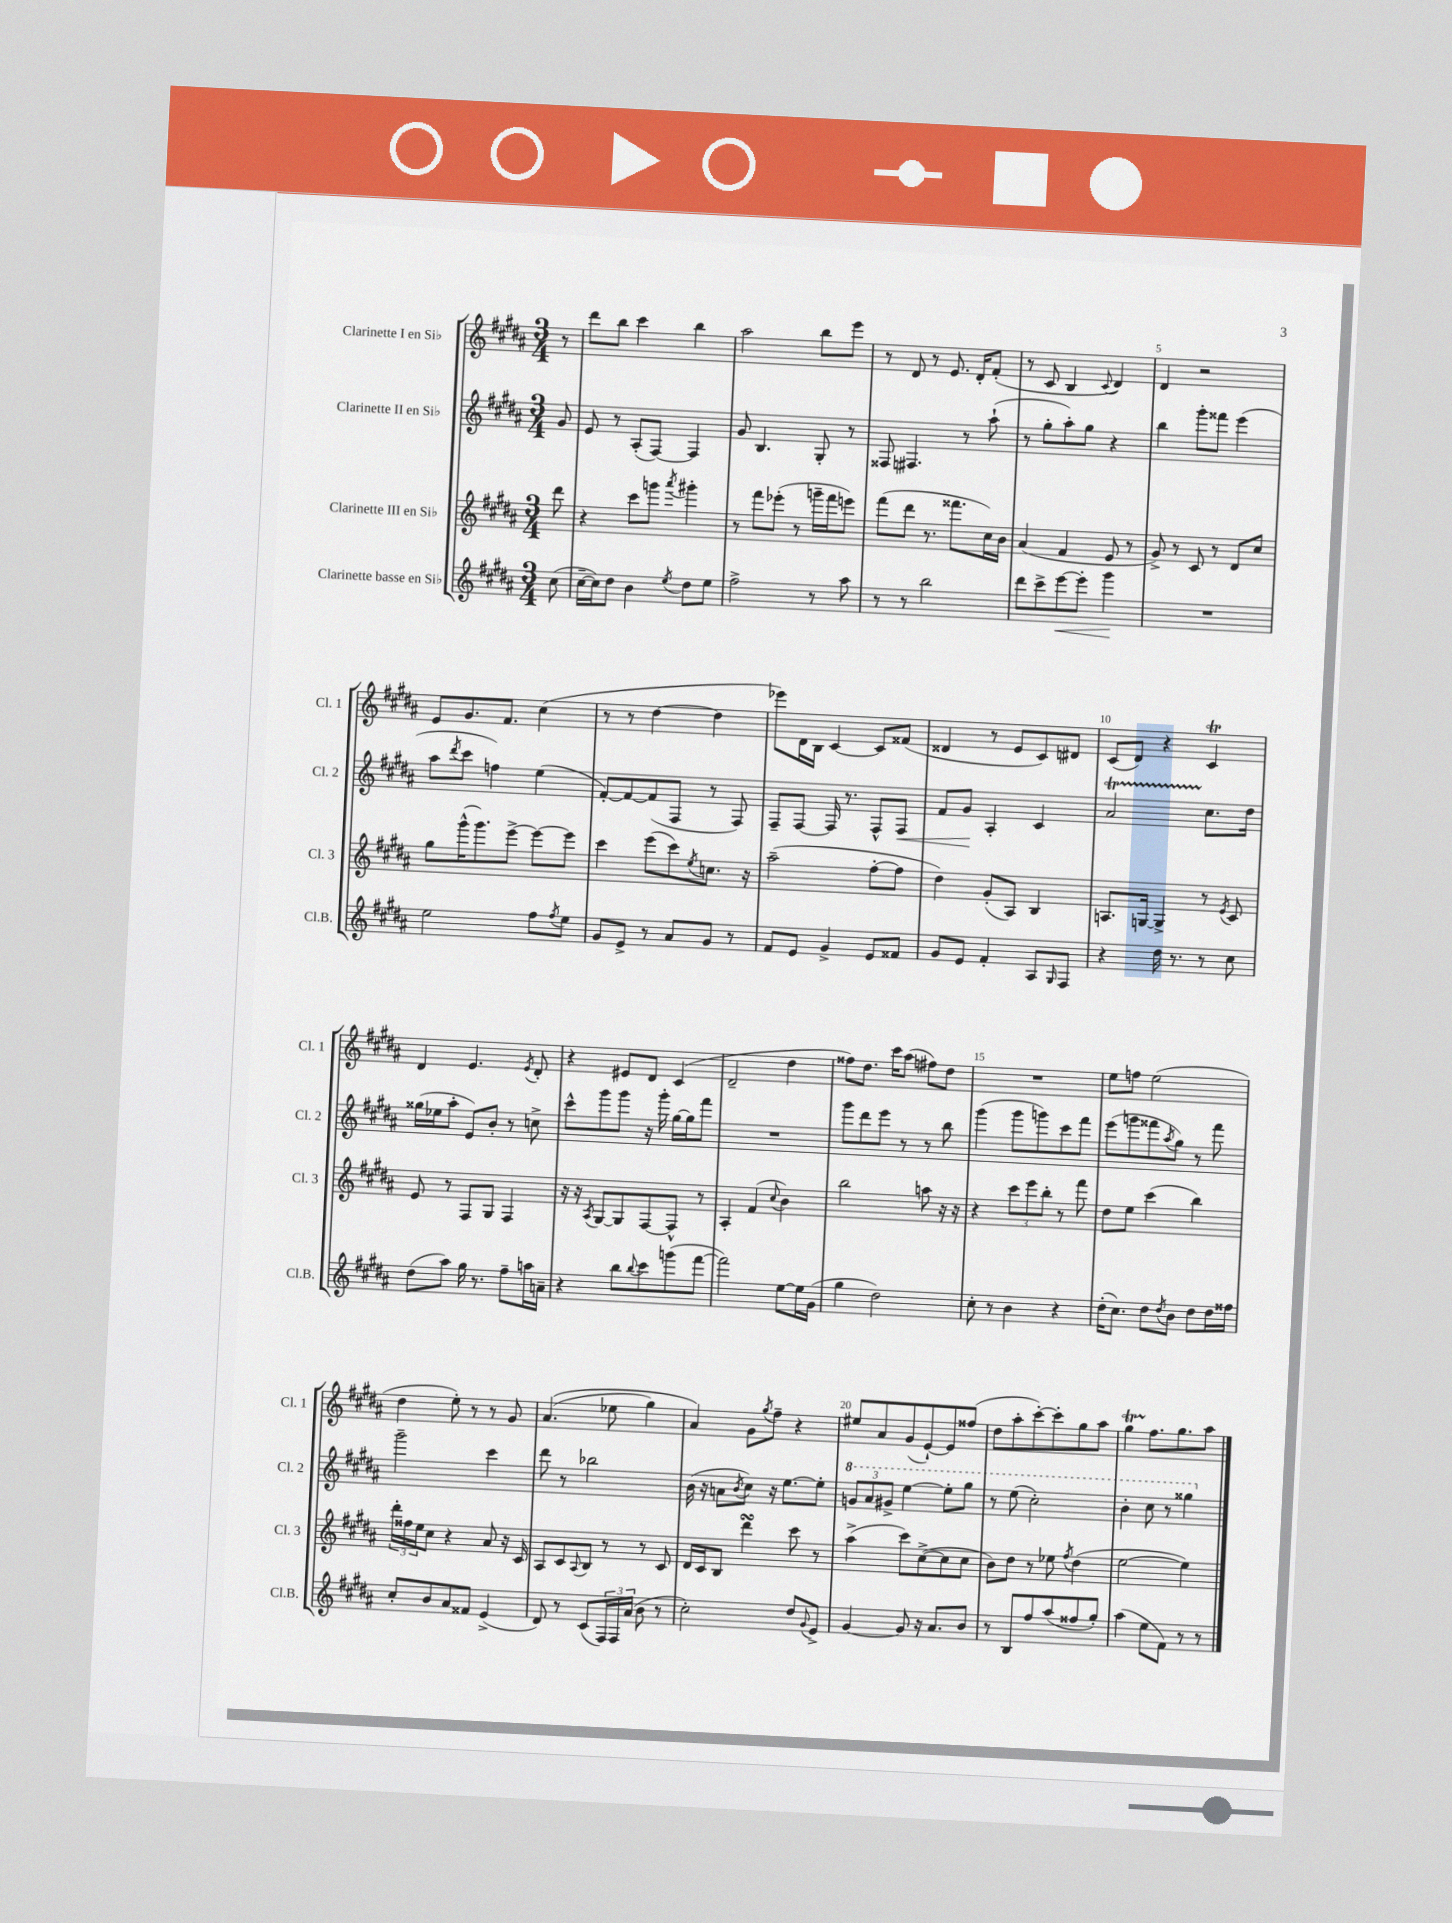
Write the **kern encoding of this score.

**kern	**kern	**kern	**kern
*staff4	*staff3	*staff2	*staff1
*clefG2	*clefG2	*clefG2	*clefG2
*k[f#c#g#d#a#]	*k[f#c#g#d#a#]	*k[f#c#g#d#a#]	*k[f#c#g#d#a#]
*M3/4	*M3/4	*M3/4	*M3/4
(8cc#\	8ddd#\	8g#/	8r
=	=	=	=
[16cc#~\LL	4r	8e/	8ddd#\L
16cc#\]J)	.	.	.
8dd#\J	.	8r	8bb\J
4b\	8ccc#\L	(8A#'/L	4ccc#\
.	8ggg\J	[8F#/J)	.
8qee/	8qaaa#/	.	.
8dd#\L	4ggg#'\	4F#/]	4bb\
8ee\J	.	.	.
=	=	=	=
2ff#^\	8r	8g#/	2aa#\
.	8fff#\L	4.B/	.
.	(8eee-'\J	.	.
.	8r	.	.
8r	16ggg~\LL	8G#'/	8bb\L
.	16fff#\J	.	.
8aa#\	8eee\J)	8r	8eee\J
=	=	=	=
8r	(8fff#\L	8F##/	8r
8r	8ddd#\J	4.F#/	8d#/
2bb\	8.r	.	8r
.	.	.	8.e/
.	8.fff##\L	.	.
.	.	8r	.
.	.	.	16d#'/LK
.	16cc#\L)	(8aa#`\	(8f#'/J
.	16b\JJ	.	.
=	=	=	=
8ddd#\L	(4a#/	8r	8r
8ccc#^\	.	8gg#'\L	8c#/
[8eee\	4f#/	8aa#'\)	4B/
8eee'\]J	.	8gg#\J	.
.	.	.	8qqc#/
4ggg#\	8e/	4r	4d#/)
.	8r	.	.
=	=	=	=
2.r	8g#^/)	4bb\	4d#/
.	8r	.	.
.	8c#/	8ggg#'\L	2r
.	8r	8fff##\J	.
.	8d#/L	(4eee\	.
.	8cc#/J	.	.
=	=	=	=
2ee\	8gg#\L	8aa#\L	8e/L
.	.	8qddd#/	.
.	(16ggg#^^\K	8ccc#\J	8.g#/
.	8.ggg#\)	.	.
.	.	4ff\)	.
.	.	.	8.f#/J
.	[8eee^\J	.	.
8ff#\L	8eee\_L	(4ee\	(4cc#\
8qff#/	.	.	.
8ee\J	8eee\]J	.	.
=	=	=	=
8g#/L	4ccc#\	[8f#'/L)	8r
8e^/J	.	8f#/_	8r
8r	(8eee\L	(8f#/]	[4dd#\
8a#/L	8ccc#\)	8F#/J	.
.	8qee/	.	.
8g#/J	8.cc\J	8r	4dd#\]
8r	.	8F#/)	.
.	16r	.	.
=	=	=	=
8f#/L	(2aa#~\	8F#~/L	8eee-\L)
8e/J	.	[8F#/J	16d#\L
.	.	.	16B\JJ
4g#^/	.	16F#/]	[4c#/
.	.	8.r	.
8e/L	[8ff#'\L	8F#^^/L	8c#/]L
8f##/J	8ff#\]J	8F#/J	(8f##/J
=	=	=	=
8g#/L	4dd#\)	8f#/L	4d##/
8e/J	.	8g#/J	.
4f#'/	(8g#'/L	4A#'/	8r
.	8A#/J)	.	8e/L
8A#/L	4B/	4c#/	8c#/)
16qqG#/	.	.	.
8F#/J	.	.	8d#/J
=	=	=	=
4r	8.A/L	2a#/	(8c#/L
.	.	.	8d#/J)
.	[16G/Jk	.	.
16dd#\	4G^/]	.	4r
8.r	.	.	.
8r	8r	8.cc#\L	4c#/
.	8qe/	.	.
8cc#\	8c#/	.	.
.	.	16dd#\Jk	.
=	=	=	=
(8dd#\L	8e/	(16gg##\LL	4d#/
.	.	16ee-\J	.
8aa#\J)	8r	8aa#'\J	.
16gg#\	8F#/L	8e/L)	4.e/
8.r	.	.	.
.	8G#/J	8b'/J	.
8ff#~\L	4F#/	8r	.
.	.	.	8qe/
16aa\L	.	8cc^\	8d#'/
16a~\JJ	.	.	.
=	=	=	=
4r	16r	8ccc#^^\L	4r
.	16r	.	.
.	8qA#/	.	.
.	[8G#/L	8ggg#\	.
8bb\L	8G#/]	8ggg#\J	8e#/L
8qqbb/	.	.	.
8ccc#\	[8F#/	16r	8d#/J
.	.	16ggg#'\	.
(8ggg\	8F#^^/]J	[16gg#\LL	(4c#/
.	.	16gg#\]J	.
[8fff#\J	8r	8fff#\J	.
=	=	=	=
2fff#\])	4A#'/	2.r	2d#~/
.	(4f#/	.	.
.	8qqcc#/	.	.
[8ee\L	4b\)	.	4dd#\
16ee\]L	.	.	.
(16g#\JJ	.	.	.
=	=	=	=
4gg#\	2bb\	8ggg#\L	8ff##\L)
.	.	8ddd#\	8.dd#\J
2dd#\)	.	8eee\J	.
.	.	.	16ccc#\LK
.	.	8r	(8aa#\J
.	8aa\	8r	8ff#\L)
.	16r	8bb\	8dd#\J
.	16r	.	.
=	=	=	=
8cc#'\	4r	(4ggg#\	2.r
8r	.	.	.
4b\	12ccc#\L	8ggg#\L	.
.	12eee\	.	.
.	.	8ggg\)	.
.	12bb'\J	.	.
4r	8r	8ccc#\	.
.	8fff#\	8fff#\J	.
=	=	=	=
(16dd#'\LK	8dd#\L	(8eee\L	8ee\L
8.cc#\J)	.	.	.
.	8ee\J	8ggg\	8ff\J
8dd#\L	(4ccc#\	8fff##\	(2ee\
8qdd#/	.	8qaa#/	.
8b\J	.	8gg#\J)	.
8dd#\L	4bb\)	8r	.
16dd#\L	.	8fff##\	.
16ff##\JJ	.	.	.
=	=	=	=
8cc#'/L	24ddd#'\LL	2ggg#~\	4dd#\
.	24ff##\	.	.
.	24ee\J	.	.
8b/	8cc#\J	.	.
8a#/	4r	.	8ee'\)
8f##/J	.	.	8r
(4e^/	8a#/	4ccc#\	8r
.	16r	.	8g#/
.	16c#/	.	.
=	=	=	=
8d#/)	8A#/L	8ddd#\	&((4.a#/
8r	8c#/	8r	.
.	8qqA#/	.	.
(8c#/L	8B/J	2bb-\	.
24F#/L)	8r	.	8ee-\
24F#/	.	.	.
(24a#/JJ	.	.	.
8b\	8r	.	4gg#\)
8r	8c#/	.	.
=	=	=	=
2cc#'\)	16d#/LL	(16b\	4a#/&)
.	16c#/J	16r	.
.	8B/J	8a\L	.
.	.	8qb/	.
.	4ddd#\	8cc#\J)	8g#\L
.	.	.	8qgg#/
.	.	16r	8ff#~\J
.	.	[8.ee\L	.
8dd#/L	8ccc#\	.	4r
8qqg#/	.	.	.
8e^/J	8r	8ee'\]J	.
=	=	=	=
[4g#/	(4aa#^\	12gg/L	8ee#/L
.	.	12aa#/	.
.	.	.	8a#/
.	.	12gg#^/J	.
8g#/]	8ccc#\L)	[4eee\	(8g#/
16r	([8cc#^\	.	[8e`/)
8.a#/L	.	.	.
.	8cc#\]	8eee'\]L	8e/]
8b/J	8cc#\J	8ggg#\J	(8ff##/J
=	=	=	=
8r	8b\L)	8r	8dd#\L
8B/L	8dd#\J	(8eee\	8aa#'\
8ff#/	8r	2ccc#'\)	[8ccc#'\)
(8aa#/	8ee-\	.	8ccc#'\]
.	8qff#/	.	.
8ff##/	(4dd#\	.	8gg#\
8gg#'/J)	.	.	8aa#\J
=	=	=	=
(4aa#\	[2ee\	4bb'\	4gg#\
8ee\L	.	8ccc#\	8.ff#\L
8f#\J)	.	8r	.
.	.	.	8.gg#\
8r	4ee\])	4ggg##\	.
8r	.	.	8aa#\J
==	==	==	==
*-	*-	*-	*-
